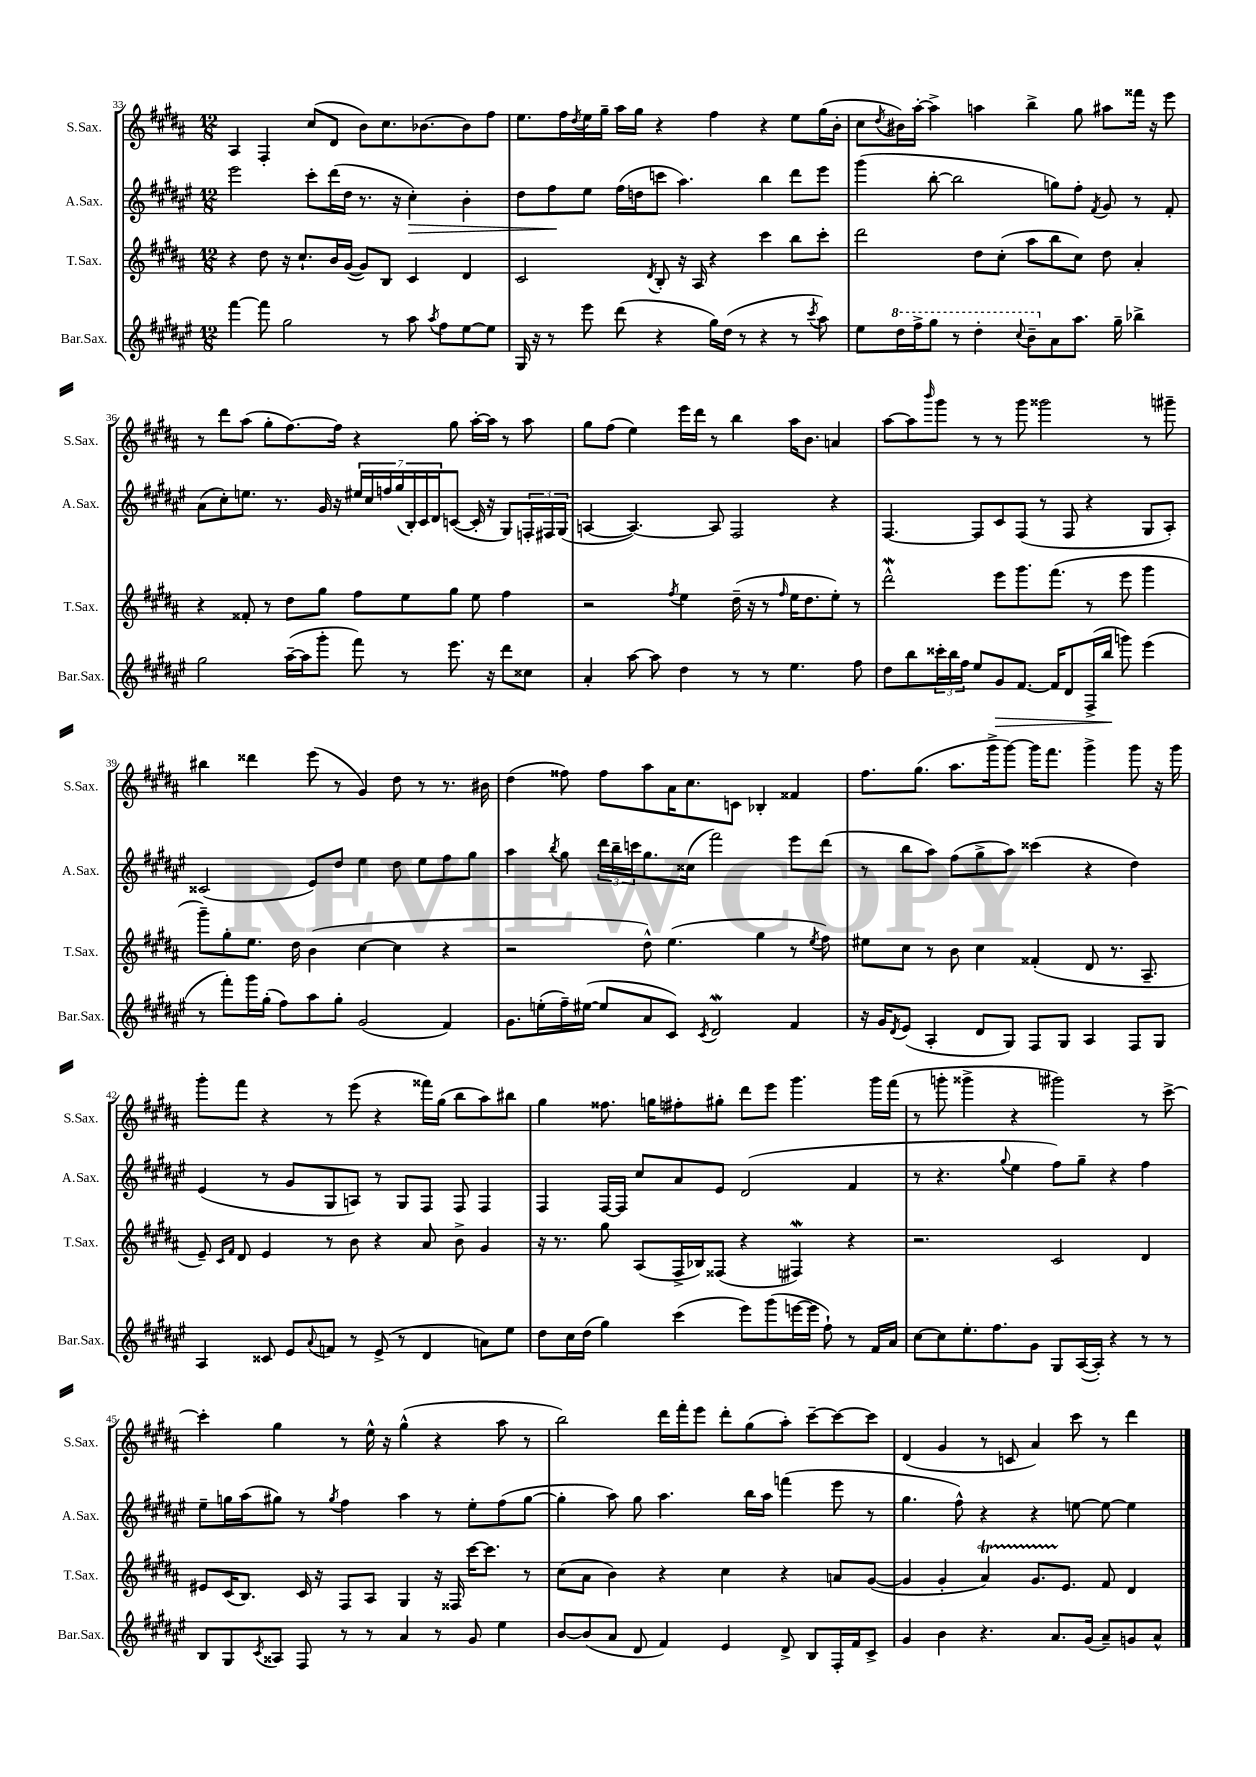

**kern	**kern	**kern	**kern
*staff4	*staff3	*staff2	*staff1
*clefG2	*clefG2	*clefG2	*clefG2
*k[f#c#g#d#a#e#]	*k[f#c#g#d#a#]	*k[f#c#g#d#a#e#]	*k[f#c#g#d#a#]
*M12/8	*M12/8	*M12/8	*M12/8
[4fff#\	4r	2eee#\	4A#/
8fff#\]	8dd#\	.	4F#'/
2gg#\	16r	.	.
.	8.cc#`/L	.	.
.	.	8ccc#'\L	(8cc#/L
.	16b/L	(16ddd#\L	8d#/J
.	([16g#/JJ	16dd#\JJ	.
.	8g#/]L)	8.r	8b\L)
8r	8B/J	.	8.cc#\
.	.	16r	.
8aa#\	4c#/	4cc#'\)	.
.	.	.	[8.b-\
8qaa#/	.	.	.
8ff#\L	.	.	.
[8ee#\	4d#/	4b'\	8b-\]
8ee#\]J	.	.	8ff#\J
=	=	=	=
16G#/	2c#/	8dd#\L	8.ee\L
16r	.	.	.
8r	.	8ff#\	.
.	.	.	16ff#\L
.	.	.	8qdd#/
8eee#\	.	8ee#\J	16ee\
.	.	.	16gg#~\JJ
(8ddd#\	.	(16ff#\LL	16aa#\LL
.	.	16dd\J	16gg#\JJ
.	8qd#/	.	.
4r	8B'/	8ccc\J	4r
.	16r	4.aa#\)	.
.	16A#/	.	.
16gg#\LL)	4r	.	4ff#\
(16dd#\JJ	.	.	.
8r	.	.	.
4r	4ccc#\	4bb\	4r
8r	8bb\L	8ddd#\L	8ee\L
8qccc#/	.	.	.
8aa#\)	8ccc#'\J	8eee#\J	(16gg#\L
.	.	.	16b'\JJ
=	=	=	=
8ee#\L	2ddd#\	(4ggg#\	8cc#\L
.	.	.	8qdd#/
16ddd#\L	.	.	16b#\L)
16fff#^\J	.	.	[16aa#'\JJ
8ggg#\J	.	[8bb'\	4aa#^\]
8r	.	2bb\]	.
4ddd#'\	8dd#\L	.	4aa\
.	(8cc#'\J	.	.
8qqccc#/	.	.	.
8bb~\L	8aa#\L	.	4bb^\
8a#\	8bb\	8gg\L)	.
8.aa#\J	8cc#\J)	8ff#'\J	8gg#\
.	.	8qf#/	.
.	8dd#\	8g#/	8aa#\L
16gg#~\	.	.	.
4bb-^\	4a#'/	8r	16fff##\Jk
.	.	.	16r
.	.	8f#'/	8eee\
=	=	=	=
2gg#\	4r	(8a#\L	8r
.	.	8cc#'\)	8ddd#\L
.	8f##'/	8.ee\J	(8aa#\J
.	8r	.	8gg#'\L
.	.	8.r	.
([16aa#~\LL	8dd#\L	.	[8.ff#\)
16aa#\]J	.	.	.
8ggg#'\J	8gg#\J	16g#/	.
.	.	16r	16ff#\]Jk
8fff#\)	8ff#\L	28ee#/LL	4r
.	.	28cc#/	.
.	.	28ff/	.
.	.	(28gg#/	.
8r	8ee\	.	.
.	.	28B'/)	.
.	.	28c#/	.
.	.	28d#/J	.
8.eee#\	8gg#\J	([8c/J	8gg#\
.	8ee\	16c'/]	[16aa#'\LL
16r	.	16r	16aa#\]JJ
8ddd#\L	4ff#\	8G#/L)	8r
8cc##\J	.	24F'/L	8aa#\
.	.	24F#/	.
.	.	(24G#/JJ	.
=	=	=	=
4a#'/	2r	[4A/	8gg#\L
.	.	.	(8ff#\J
[8aa#\	.	4.A/_)	4ee\)
8aa#\]	.	.	.
.	8qff#/	.	.
4dd#\	4ee\	.	16eee\LL
.	.	.	16ddd#\JJ
.	.	8A/]	8r
8r	(16dd#~\	2F#/	4bb\
.	16r	.	.
8r	8r	.	.
.	16qqff#/	.	.
4.ee#\	16ee\LK	.	16aa#\LK
.	8.dd#\	.	8.b\J
.	8ee'\J)	4r	4a/
8ff#\	8r	.	.
=	=	=	=
8dd#\L	2ddd#^^\	[4.F#/	[8aa#\L
8bb\	.	.	8aa#\]
.	.	.	16qqbbb/
24ccc##'\L	.	.	8ggg#\J
24bb\	.	.	.
24ff#\JJ	.	.	.
8ee#/L	.	8F#/]L	8r
8g#/	8eee\L	8c#/	8r
[8.f#/J	8.ggg#\	(8F#/J	8ggg#\
.	.	8r	2ggg##\
16f#/]LK	(8.fff#\J	.	.
8d#/	.	8F#/	.
(16F#^/L	8r	4r	.
16bb/JJ	.	.	.
8ggg\)	8eee\	.	.
(4eee#\	4ggg#\	8G#/L	8r
.	.	8A#'/J)	8ggg#~\
=	=	=	=
8r	8ggg#~\L)	(2c##/	4bb#\
8fff#'\L)	8gg#'\	.	.
16ggg#\L	8.ee\J	.	4ddd##\
(16gg#'\JJ	.	.	.
8ff#\L)	.	.	.
.	16dd#\	.	.
8aa#\	(4b\	8e#/L)	(8eee\
8gg#'\J	.	8dd#/J	8r
(2g#/	[4cc#\	4ee#\	4g#/)
.	4cc#\]	8dd#\	8dd#\
.	.	8ee#\L	8r
4f#/)	4r	8ff#\	8.r
.	.	8gg#\J	.
.	.	.	16b#\
=	=	=	=
8.g#\L	2r	4aa#\	(4dd#\
(16ee'\L	.	.	.
.	.	8qbb/	.
16ff#~\)	.	8gg#\	8ff##\)
([16ee#\JJ	.	.	.
8ee#/]L	.	24ddd#\LL	8ff##\L
.	.	24bb~\	.
.	.	24ccc\J	.
8a#/	8dd#^^\)	8.gg#\	8aa#\
8c#/J)	(4.ee\	.	16a#\K
.	.	(16cc##\Jk	8.cc#\
8qc#/	.	.	.
2d#/	.	2fff#\)	.
.	.	.	8c\J
.	4gg#\	.	4B-'/
4f#/	8r	8eee#\L	4f##/
.	8qee/	.	.
.	8ff#\)	(8ddd#\J	.
=	=	=	=
16r	8ee#\L	8r	8.ff#\L
16g#/LK	.	.	.
8qd#/	.	.	.
(8e#/J	8cc#\J	8bb\L	.
.	.	.	(8.gg#\J
4A#'/	8r	8aa#\J)	.
.	8b\	(8ff#\L	8.aa#\L
8d#/L	4cc#\	8gg#^\	.
.	.	.	16ggg#^\k
8G#/J)	.	8aa#\J)	[8ggg#\J)
8F#/L	(4f##'/	(4ccc##\	16ggg#\]LK
.	.	.	8.fff#\J
8G#/J	.	.	.
4A#/	8d#/	4r	4ggg#^\
.	8.r	.	.
8F#/L	.	4dd#\)	8ggg#\
.	8.A#~/	.	.
8G#/J	.	.	16r
.	.	.	16ggg#\
=	=	=	=
4A#/	8e~/)	(4e#/	8ggg#'\L
.	16qqc#/LL	.	.
.	16qqf#/JJ	.	.
.	8d#/	.	8fff#\J
8c##/	4e/	8r	4r
8e#/L	.	8g#/L	.
8qqa#/	.	.	.
8f/J	8r	8G#/	8r
8r	8b\	8A/J)	(8eee\
(8e#^/	4r	8r	4r
8r	.	8G#/L	.
4d#/	8a#/	8F#/J	16fff##\LL)
.	.	.	(16gg#\JJ
.	8b^\	8F#/	8bb\L
8a\L)	4g#/	4F#/	8aa#\)
8ee#\J	.	.	8bb#\J
=	=	=	=
8dd#\L	16r	4F#/	4gg#\
.	8.r	.	.
16cc#\L	.	.	.
(16dd#\JJ	.	.	.
4gg#\)	8gg#\	[16F#/LL	8.ff##\
.	.	16F#/]JJ	.
.	(8A#/L	8cc#/L	.
.	.	.	16gg\LK
(4ccc#\	16F#^/L	8a#/	8ff#'\
.	16B-/J)	.	.
.	(8F##/J	8e#/J	8gg#'\J
8eee#\L)	4r	(2d#/	8ddd#\L
(8ggg#\	.	.	8eee\J
[16eee\L	4F#/)	.	4.ggg#\
16eee\]JJ	.	.	.
8ff#`\)	.	.	.
8r	4r	4f#/	.
16f#/LL	.	.	16ggg#\LL
16a#/JJ	.	.	(16fff#\JJ
=	=	=	=
[8cc#\L	2.r	8r	8r
8cc#\]	.	4.r	8ggg'\
8.ee#'\	.	.	4ggg##^\
8.ff#\	.	.	.
.	.	8qqgg#/	.
.	.	4ee#\	4r
8g#\J	.	.	.
8G#/L	2c#/	8ff#\L)	2ggg#\)
([16A#/L	.	8gg#~\J	.
16A#'/]JJ)	.	.	.
4r	.	4r	.
8r	4d#/	4ff#\	8r
8r	.	.	[8ccc#^\
=	=	=	=
8B/L	8e#/L	8ee#~\L	4ccc#'\]
8G#/	(16c#/K	16gg\L	.
.	8.B/J)	(16aa#\J	.
8qc#/	.	.	.
8A##/J	.	8gg#\J)	4gg#\
8F#/	16c#/	8r	.
.	16r	.	.
.	.	8qgg#/	.
8r	8F#/L	4ff#\	8r
8r	8A#/J	.	16ee^^\
.	.	.	16r
4a#/	4G#/	4aa#\	(4gg#^^\
8r	16r	8r	4r
.	16F##/	.	.
8g#/	[16ccc#\LK	8ee#'\L	.
.	8.ccc#\]J	.	.
4ee#\	.	(8ff#\	8aa#\
.	8r	[8gg#\J	8r
=	=	=	=
[8b/L	(8cc#\L	4gg#'\]	2bb\)
(8b/]	8a#\J	.	.
8a#/J	4b\)	8aa#\)	.
8d#/	.	8gg#\	.
4f#/)	4r	4.aa#\	16ddd#\LL
.	.	.	16fff#'\J
.	.	.	8eee\J
4e#/	4cc#\	.	8ddd#'\L
.	.	16bb\LL	(8gg#\
.	.	16aa#\JJ	.
8d#^/	4r	(4fff\	8aa#'\J)
8B/L	.	.	[8ccc#~\L
16F#'/L	8a/L	8eee#\	8ccc#\_
16f#/J	.	.	.
8c#^/J	([8g#/J	8r	8ccc#\]J
=	=	=	=
4g#/	4g#/]	4.gg#\	(4d#/
4b\	4g#'/	.	4g#/
.	.	8ff#^^\)	.
4.r	4a#/)	4r	8r
.	.	.	8c/
.	8.g#/L	4r	4a#/)
8.a#/L	.	.	.
.	8.e/J	.	.
.	.	[8ee\	8ccc#\
(16g#/Jk	.	.	.
8a#~/L)	8f#/	8ee\_	8r
8g/	4d#/	4ee\]	4ddd#\
8a#^^/J	.	.	.
==	==	==	==
*-	*-	*-	*-
